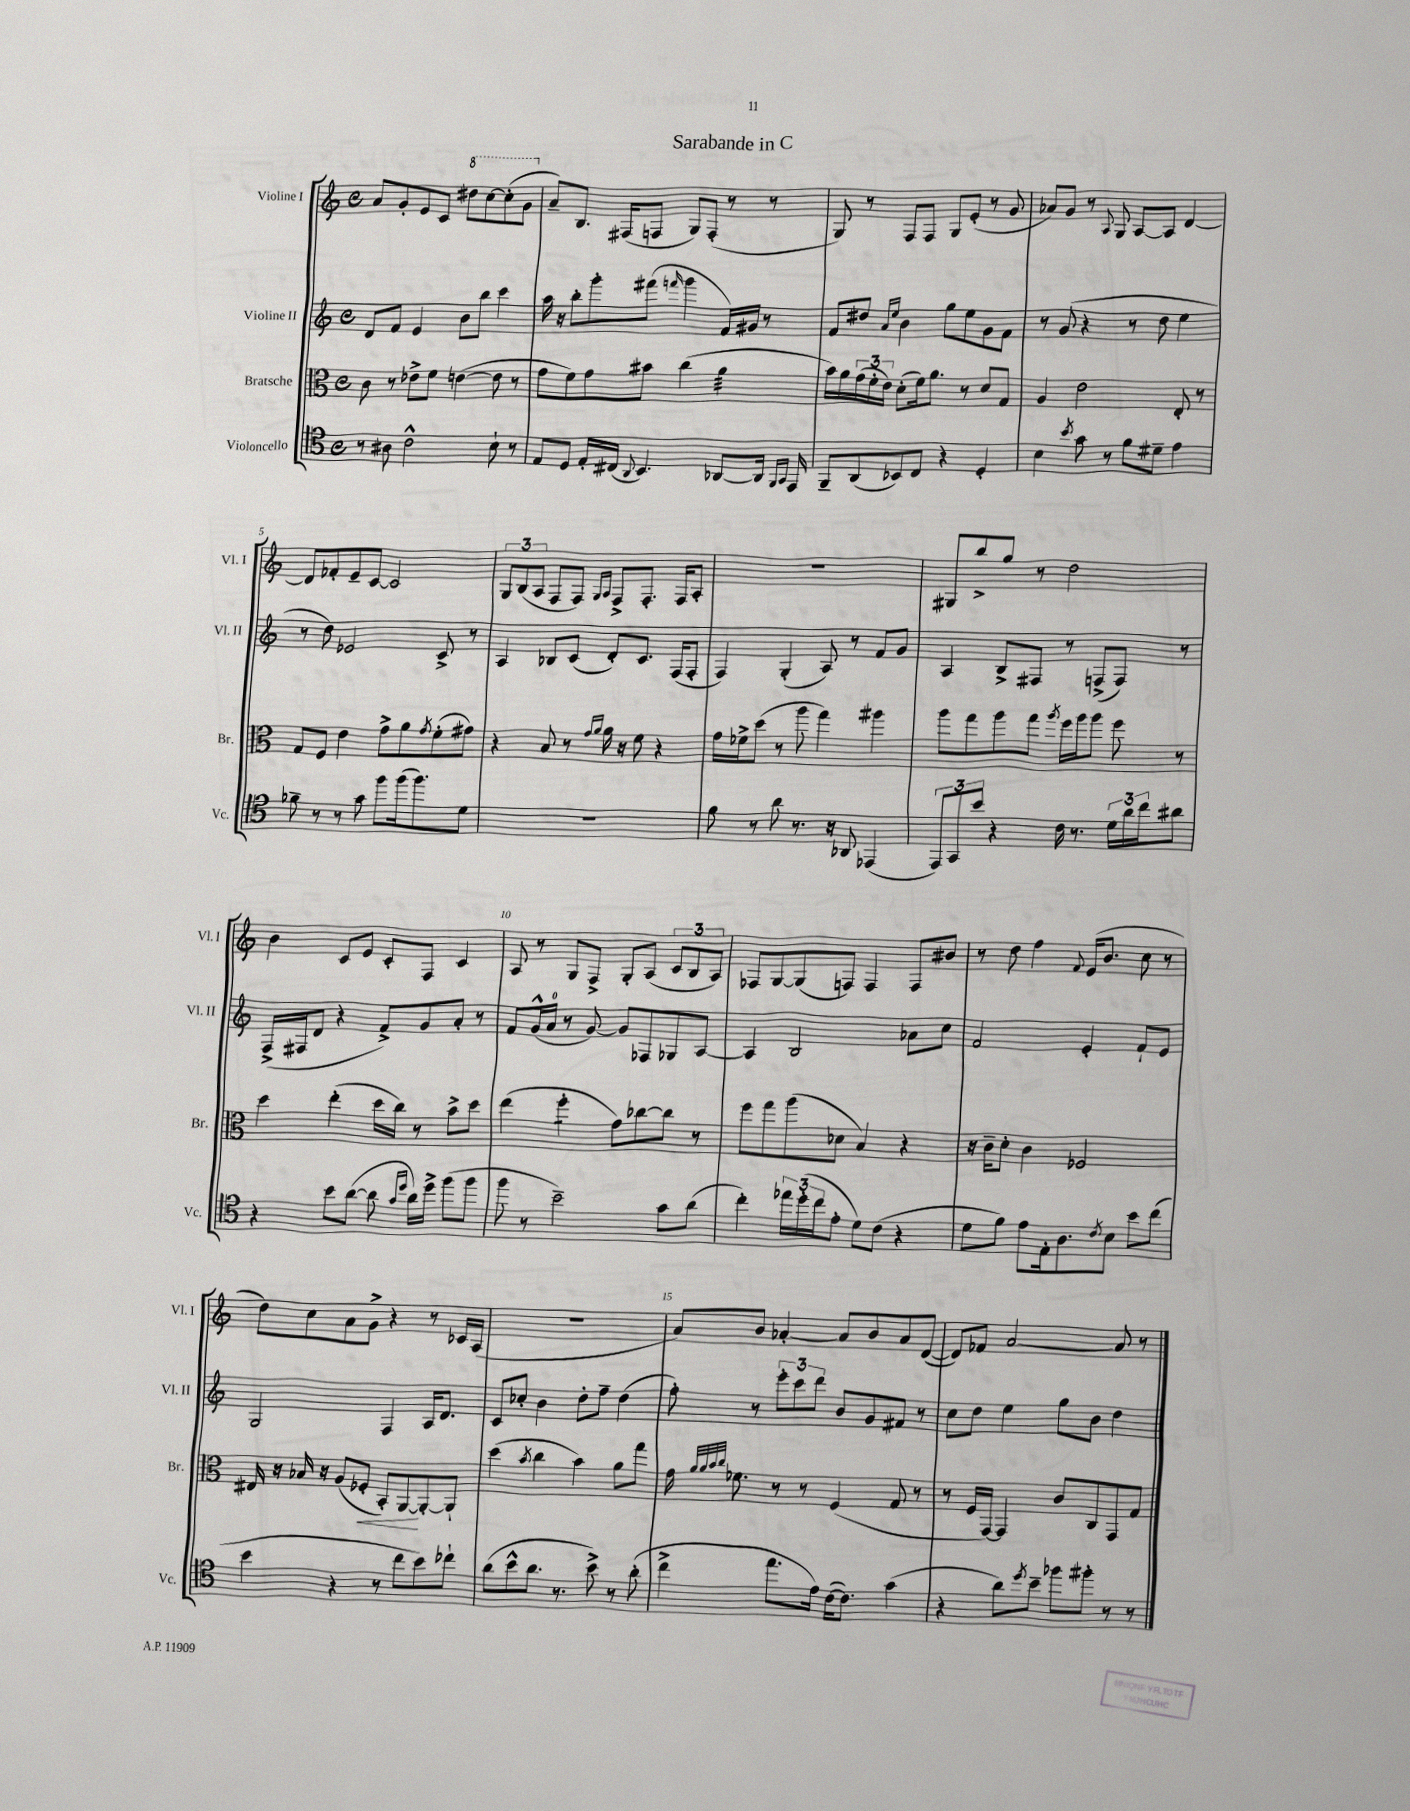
\header { title = "Sarabande in C" }
<<
\new StaffGroup <<
\new Staff = "s0" \with { instrumentName = "Violine I" shortInstrumentName = "Vl. I" } {
    \clef treble \key c \major \defaultTimeSignature \time 4/4
    a'8 g'8-. e'8 c'8 \ottava #1 dis'''8 c'''8~ c'''8-.( g''8 \ottava #0 |
    a'8--) b8. fis16( f8 g8) f8-.( r8 r8 |
    g8) r8 f8 f8 g8 e'8-.( r8 g'8 |
    aes'8) g'8 r8 \appoggiatura { a8 } g8 a8~ a8 d'4~ |
    d'8 fes'8-. e'8-- c'8~ c'2 |
    \tuplet 3/2 { g8 b8( a8 } f8 f8) \grace { g16 a16 } f8-> f8.-. f16 a8-. |
    R1 |
    gis8 b''8-> g''8 r8 d''2 |
    b'4 c'8 e'8 c'8-. f8 c'4 |
    a8 r8 g8 f8-> g8-. a8( \tuplet 3/2 { c'8 b8 a8) } |
    fes8 g8~ g8( f8) f4 f8 bis'8 |
    r8 d''8 f''4 \appoggiatura { f'8 } e'16( b'8. c''8 r8 |
    d''8) c''8 a'8 g'8-> r4 r8 ces'16 a16( |
    R1 |
    a'8) b'8 aes'4~-. aes'8 b'8 aes'8 d'8~( |
    d'8) fes'8 a'2~ a'8 r8 \bar "|." |
}
\new Staff = "s1" \with { instrumentName = "Violine II" shortInstrumentName = "Vl. II" } {
    \clef treble \key c \major \defaultTimeSignature \time 4/4
    d'8 f'8 e'4 b'8 b''8 c'''4 |
    a''16 r16 b''8-. g'''8-. fis'''8( \grace { f'''16 } g'''4 f'16) gis'16 r8 |
    f'8 dis''8 \grace { a'16 e''16 } b'4 g''8 e''8 g'8 f'8 |
    r8 g'8( r4 r8 d''8 e''4 |
    r8 d''8) ees'2 c'8-> r8 |
    a4 bes8 c'8( d'8-.) c'8. f16( f8-. |
    f4) g4-.( a8) r8 f'8 g'8 |
    a4 b8-> fis8 r8 f8->( f8) r8 |
    f16->( fis16 d'8 r4 f'8->) g'8 a'8-. r8 |
    f'8 g'16-^( a'16-0 r8 g'8~) g'8 fes8 ges8 a8~ |
    a4 b2 aes'8 c''8 |
    f'2 e'4-. f'8-! e'8 |
    g2 f4 a16 d'8. |
    c'8 ces''8-. b'4 d''8-. f''8-- d''4( |
    f''8-.) r8 \tuplet 3/2 { e'''8-. c'''8 d'''8 } b'8 g'8 fis'8 r8 |
    c''8 d''8 e''4 g''8 b'8 d''4 \bar "|." |
}
\new Staff = "s2" \with { instrumentName = "Bratsche" shortInstrumentName = "Br." } {
    \clef alto \key c \major \defaultTimeSignature \time 4/4
    c'8 r8 ees'8-> f'8 e'4~( e'8 r8 |
    g'8 f'8) g'8 bis'8 c''4( a'4:32 |
    b'16) a'16 \tuplet 3/2 { g'16( f'16-. e'16) } d'8-.( f'16) a'8. r8 d'8 g8 |
    a4 e'2 e8-. r8 |
    g8 f8 e'4 g'8-> a'8 \acciaccatura { g'8 } f'8-.( gis'8) |
    r4 b8 r8 \grace { g'16 a'16 } a'16 r16 f'8 r4 |
    g'16 fes'16-> d''8( r8 a''8 g''4) ais''4 |
    a''8 g''8 a''8 g''8 \acciaccatura { a''8 } f''16 a''16 a''8 f''8 r8 |
    d''4 e''4-.( d''16 c''16) r8 b'8-> d''8 |
    e''4( f''4:8-. g'8) ces''8~ ces''8 r8 |
    f''8 g''8 a''8( des'8 b4) r4 |
    r16 c'16-- d'8-. c'4 fes2 |
    eis16 r16 bes16 r16 a8( fes8-.\< b,8-.) a,8~\! a,8~-. a,8-! |
    d''4( \acciaccatura { b'8 } c''4 b'4) a'8 g''8 |
    g'16 \grace { a'32 a'32 b'32 c''32 } fes'8. r8 r8 f4( g8 r8 |
    r8 f16 g,16~) g,4 c'8 c8 g,8 g8 \bar "|." |
}
\new Staff = "s3" \with { instrumentName = "Violoncello" shortInstrumentName = "Vc." } {
    \clef tenor \key c \major \defaultTimeSignature \time 4/4
    r8 ais8 c'2-^ b8-! r8 |
    e8 d8 e16-. cis16( \appoggiatura { a,8 } b,4.) aes,8~ aes,16 \grace { f,16 g,16 } e,16 |
    f,8-- a,8( bes,8) c8 r4 d4-. |
    b4 \acciaccatura { b'8 } g'8 r8 f'8 dis'8-- e'4 |
    fes'8-- r8 r8 g'8 f''8 f''16( f''8.) d'8 |
    R1 |
    f'8 r8 a'8 r8. r16 aes,8 ees,4( |
    \tuplet 3/2 { e,8) g,8 b'8 } r4 c'16 r8. \tuplet 3/2 { d'16 a'16 c''16 } ais'8 |
    r4 b'8 a'8~( a'8 \grace { g'16 d''16 } a'16) d''16-> f''8( f''8 |
    f''8 r8 b'2--) g'8 a'8( |
    c''4-.) \tuplet 3/2 { ees''16 d''16-.( c''16 } e'8-. d'8) c'8( r4 |
    d'8 f'8) e'8 e16-. a8. \acciaccatura { c'8 } b8 b'8 c''8( |
    b'4 r4 r8 c''8 b'8) ces''8-! |
    a'8( b'8-^ a'8. r8. b'8->) r8 a'8-.( |
    c''4-> e''8. e'16) c'16~( c'8.) g'4( |
    r4 a'8) \acciaccatura { d''8 } b'8-- fes''8 fis''8-. r8 r8 \bar "|." |
}
>>
>>
\layout { \context { \Score \override BarNumber.break-visibility = ##(#f #t #t) barNumberVisibility = #(every-nth-bar-number-visible 5) } }
